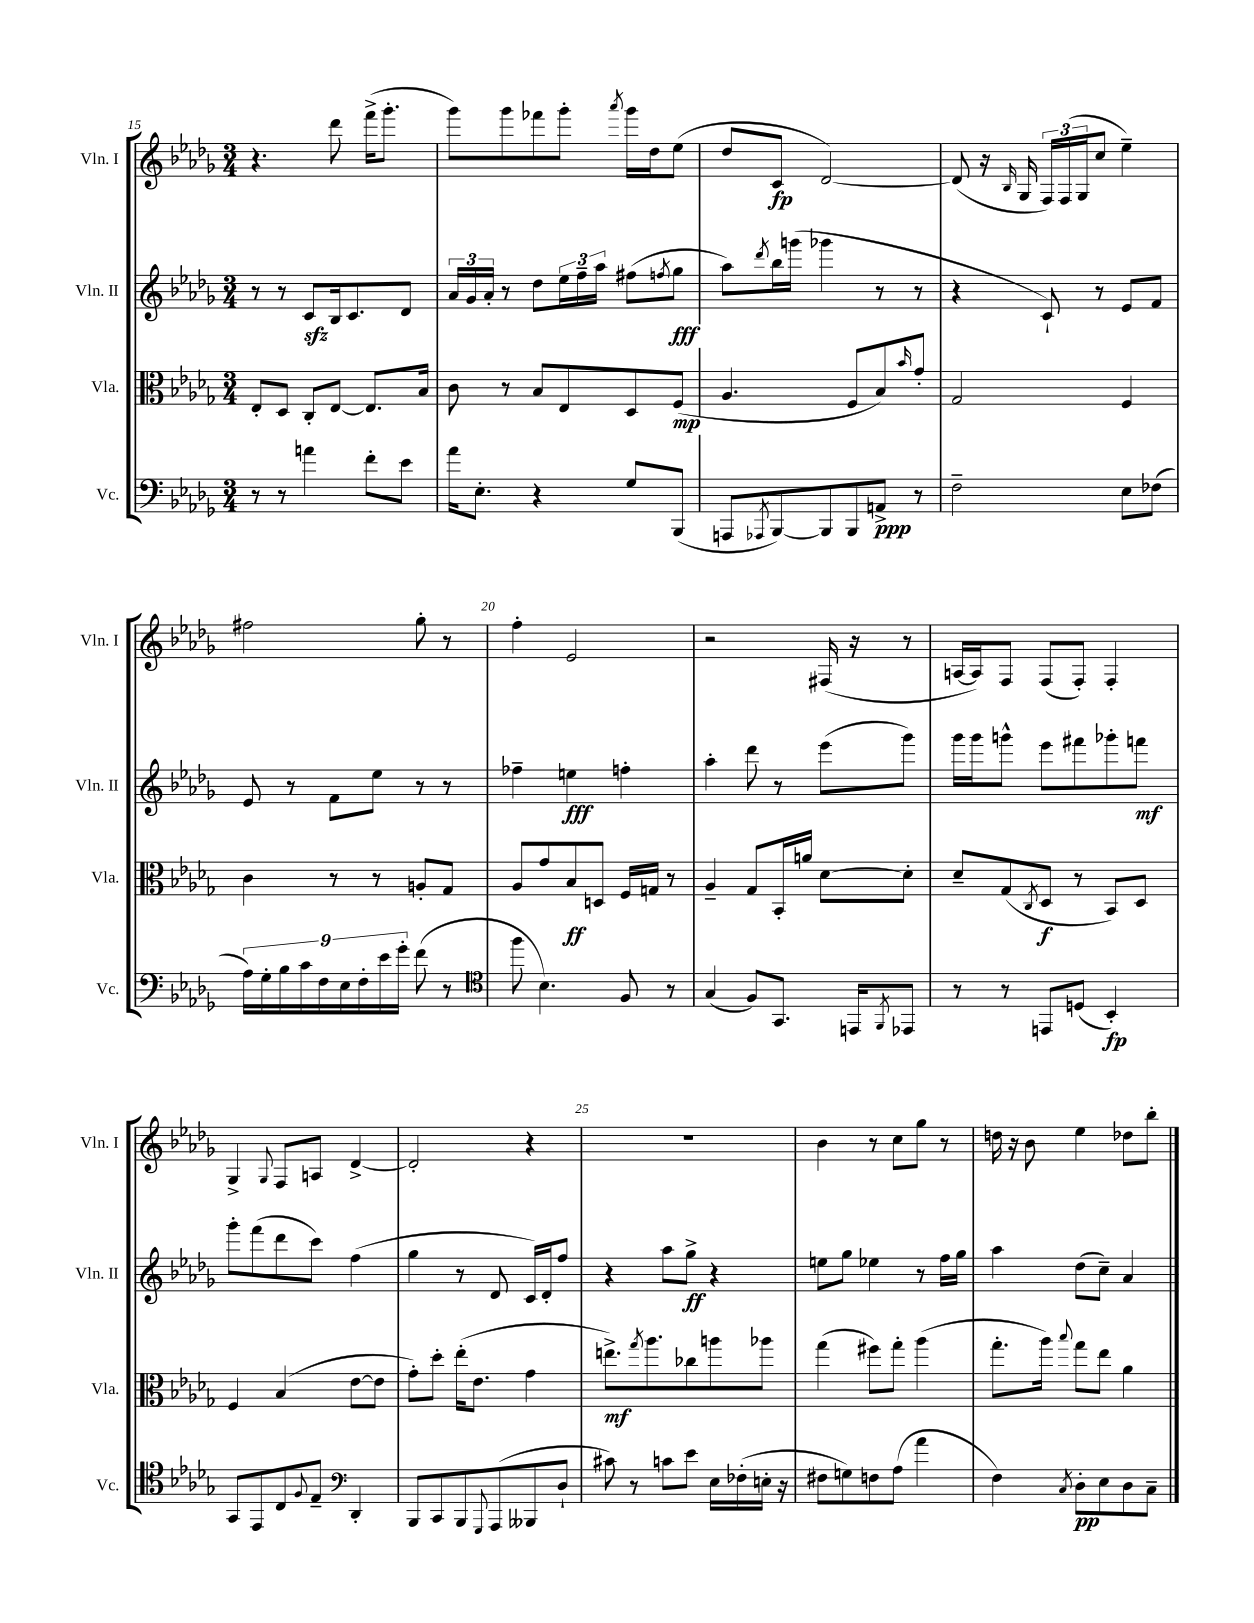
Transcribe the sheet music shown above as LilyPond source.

<<
\new StaffGroup <<
\new Staff = "s0" \with { instrumentName = "Vln. I" shortInstrumentName = "Vln. I" } {
    \clef treble \key des \major \numericTimeSignature \time 3/4
    r4. des'''8 f'''16->( ges'''8.-. |
    ges'''8) ges'''8 fes'''8 ges'''8-. \acciaccatura { aes'''8 } ges'''16 des''16 ees''8( |
    des''8 c'8\fp des'2~) |
    des'8( r16 \grace { bes16 } ges16 \tuplet 3/2 { f16) f16( ges16 } c''8 ees''4--) |
    fis''2 ges''8-. r8 |
    f''4-. ees'2 |
    r2 fis16( r16 r8 |
    a16~ a16) f8 f8( f8-.) f4-. |
    ges4-> \appoggiatura { ges8 } f8 a8 des'4~-> |
    des'2-. r4 |
    R2. |
    bes'4 r8 c''8 ges''8 r8 |
    d''16 r16 bes'8 ees''4 des''8 bes''8-. \bar "|." |
}
\new Staff = "s1" \with { instrumentName = "Vln. II" shortInstrumentName = "Vln. II" } {
    \clef treble \key des \major \numericTimeSignature \time 3/4
    r8 r8 c'8\sfz bes16 c'8. des'8 |
    \tuplet 3/2 { aes'16 ges'16 aes'16-. } r8 des''8 \tuplet 3/2 { ees''16 f''16-- aes''16 } fis''8( \acciaccatura { f''8 } ges''8\fff |
    aes''8) \acciaccatura { des'''8 } bes''16 g'''16( ges'''4 r8 r8 |
    r4 c'8-!) r8 ees'8 f'8 |
    ees'8 r8 f'8 ees''8 r8 r8 |
    fes''4-- e''4\fff f''4-. |
    aes''4-. des'''8 r8 ees'''8( ges'''8) |
    ges'''16 ges'''16 g'''8-^ ees'''8 fis'''8 ges'''8-. f'''8\mf |
    ges'''8-. f'''8( des'''8 c'''8) f''4( |
    ges''4 r8 des'8 c'16) des'16-. f''8 |
    r4 aes''8 ges''8->\ff r4 |
    e''8 ges''8 ees''4 r8 f''16 ges''16 |
    aes''4 des''8( c''8--) aes'4 \bar "|." |
}
\new Staff = "s2" \with { instrumentName = "Vla." shortInstrumentName = "Vla." } {
    \clef alto \key des \major \numericTimeSignature \time 3/4
    ees8-. des8 c8-. ees8~ ees8. bes16 |
    c'8 r8 bes8 ees8 des8 f8\mp( |
    aes4. f8 bes8) \grace { bes'16 } ges'8-. |
    ges2 f4 |
    c'4 r8 r8 a8-. ges8 |
    aes8 ges'8 bes8\ff d8 f16 g16 r8 |
    aes4-- ges8 bes,16-. a'16 des'8~ des'8-. |
    des'8-- ges8( \acciaccatura { c8 } des8\f r8 bes,8) des8 |
    f4 bes4( ees'8~ ees'8 |
    ges'8-.) des''8-. ees''16-.( ees'8. ges'4 |
    e''8.->\mf) \acciaccatura { ges''8 } aes''8. ces''8 a''8 aes''8 |
    ges''4( fis''8) ges''8-. aes''4( |
    ges''8.-. aes''16) \appoggiatura { bes''8 } ges''8 ees''8 aes'4 \bar "|." |
}
\new Staff = "s3" \with { instrumentName = "Vc." shortInstrumentName = "Vc." } {
    \clef bass \key des \major \numericTimeSignature \time 3/4
    r8 r8 a'4 f'8-. ees'8 |
    aes'16 ees8.-. r4 ges8 bes,,8( |
    a,,8 \acciaccatura { aes,,8 } bes,,8~) bes,,8 bes,,8 a,8->\ppp r8 |
    f2-- ees8 fes8( |
    \tuplet 9/8 { aes16) ges16-. bes16 c'16 f16 ees16 f16-. ees'16 ges'16-. } f'8( r8 |
    \clef tenor f''8 bes4.) f8 r8 |
    ges4( f8) ges,8. e,16 \acciaccatura { f,8 } ees,8 |
    r8 r8 e,8 d8( bes,4-.\fp) |
    ges,8 ees,8 c8 \appoggiatura { f8 } ees8-- \clef bass des,4-. |
    bes,,8 c,8 bes,,8 \appoggiatura { ges,,8 } aes,,8( beses,,8 des8-! |
    cis'8) r8 c'8 ees'8 ees16 fes16-.( e16-. r16 |
    fis8 g8) f8 aes8( aes'4 |
    f4) \acciaccatura { c8 } des8-.\pp ees8 des8 c8-- \bar "|." |
}
>>
>>
\layout { \context { \Score currentBarNumber = #15 \override BarNumber.break-visibility = ##(#f #t #t) barNumberVisibility = #(every-nth-bar-number-visible 5) } }
